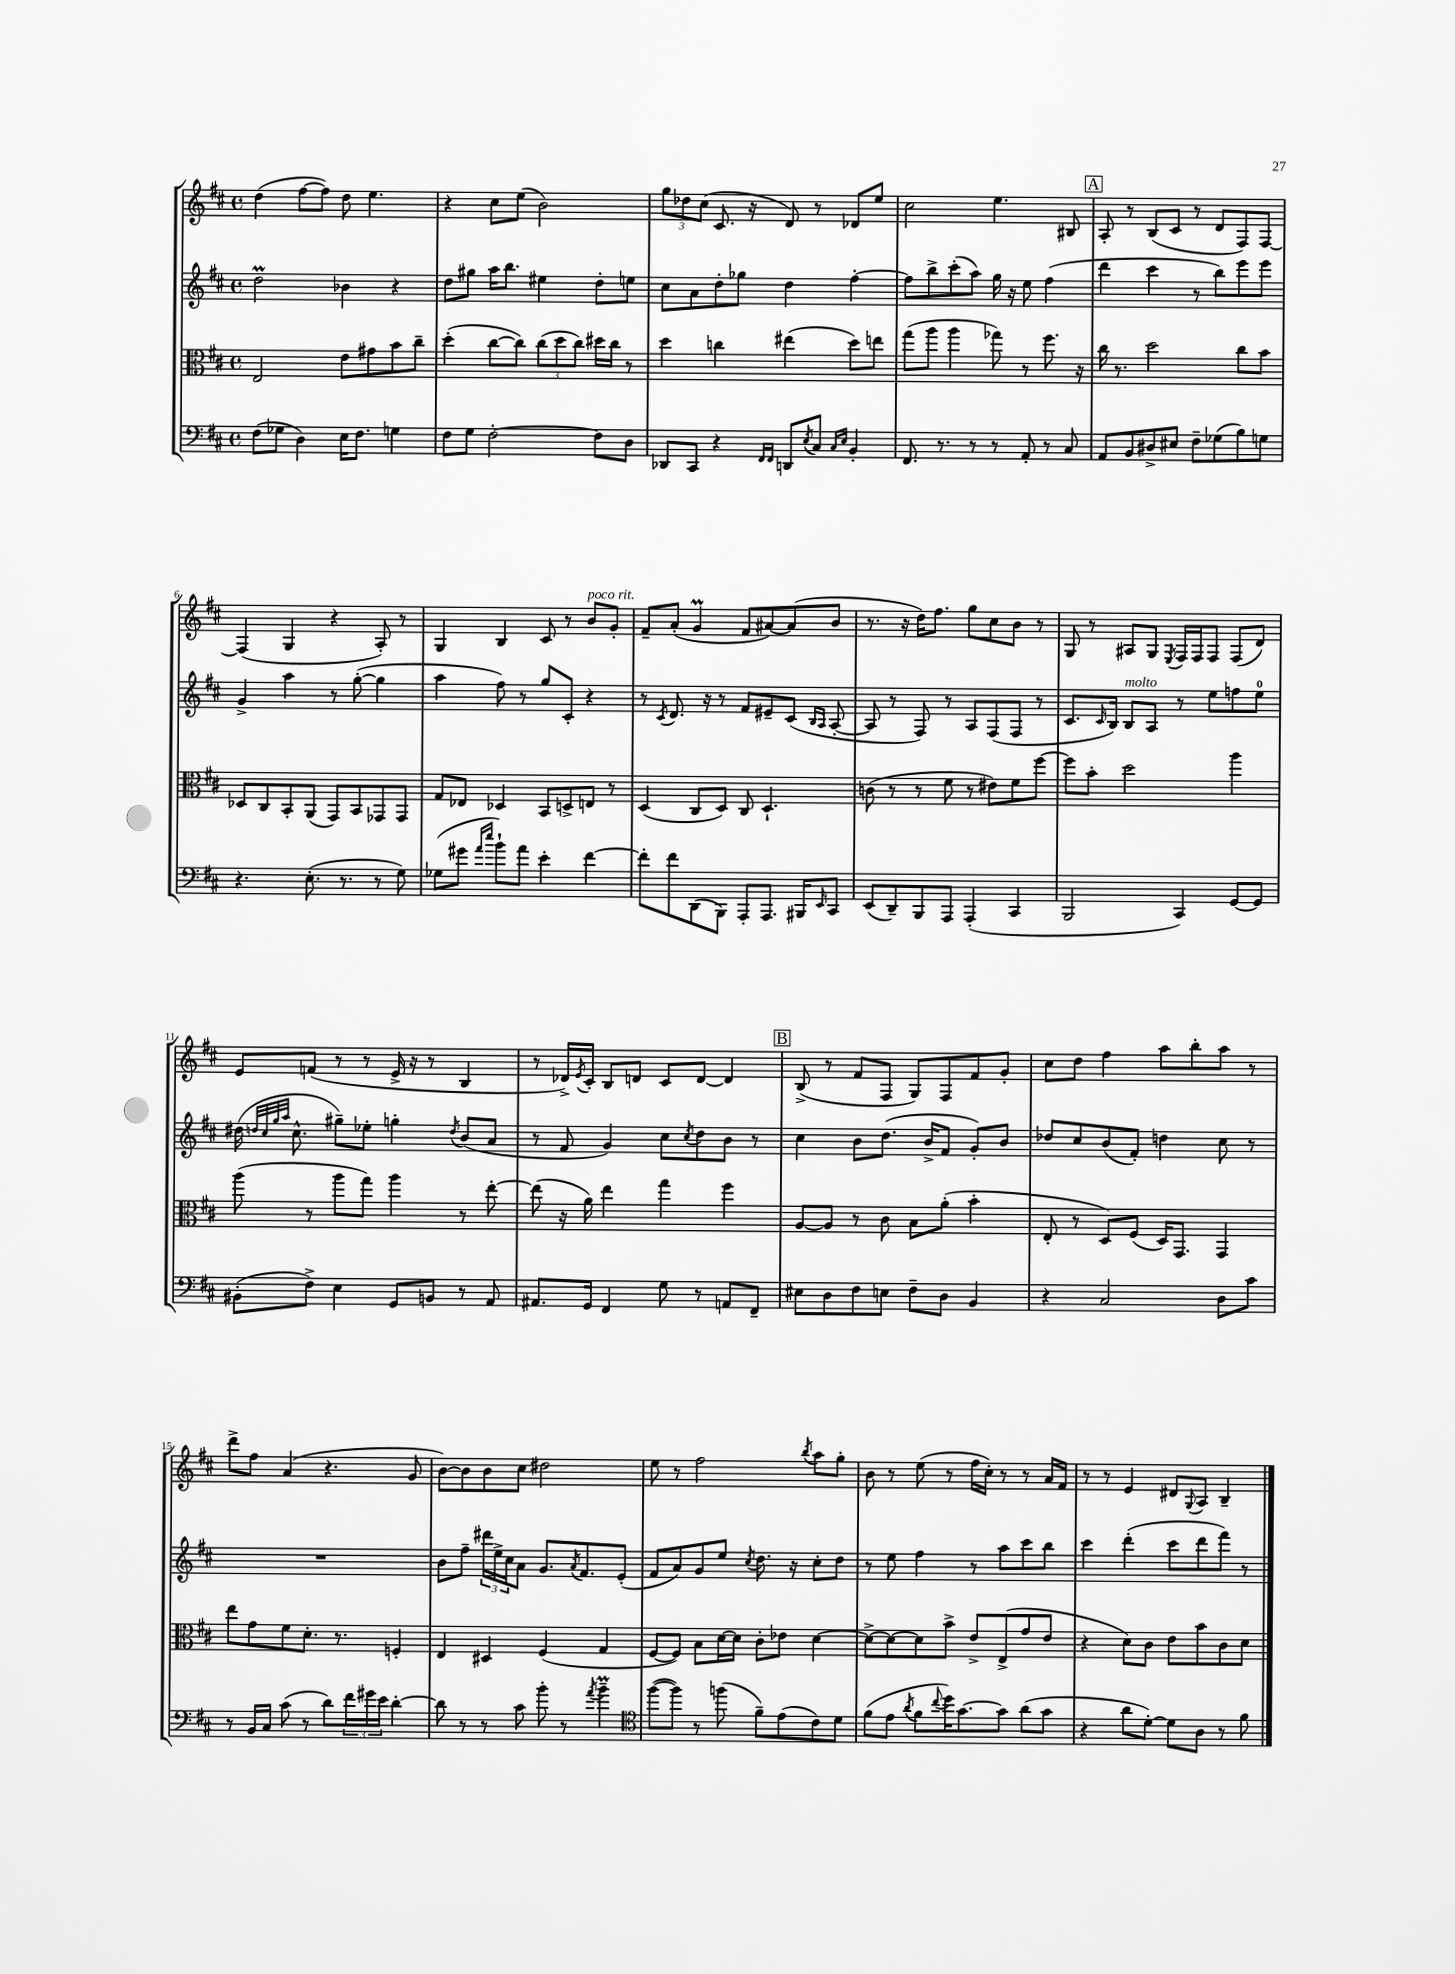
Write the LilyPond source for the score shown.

<<
\new StaffGroup <<
\new Staff = "s0" {
    \clef treble \key d \major \defaultTimeSignature \time 4/4
    d''4( fis''8~ fis''8) d''8 e''4. |
    r4 cis''8 e''8( b'2) |
    \tuplet 3/2 { g''8 des''8 cis''8( } cis'8. r16 d'8) r8 des'8 e''8 |
    cis''2 e''4. bis8 |
    \mark \markup { \box "A" } a8-. r8 b8( cis'8 r8 d'8 fis8) fis8~ |
    fis4( g4 r4 a8-.) r8 |
    g4 b4 cis'8 r8 b'8^\markup { \italic "poco rit." } g'8-. |
    fis'8-- a'8-.( g'4\prall fis'8 ais'8~) ais'8( b'8 |
    r8. r16 d''16) fis''8. g''8 cis''8 b'8 r8 |
    g8 r8 ais8 g8 \acciaccatura { e8 } fis16 fis16 fis8 fis8( d'8) |
    e'8 f'8( r8 r8 e'16-> r16 r8 b4 |
    r8 des'16->) \acciaccatura { e'8 } cis'16-. b8 d'8 cis'8 d'8~ d'4 |
    \mark \markup { \box "B" } b8->( r8 fis'8 fis8 g8) fis8 fis'8 g'8-. |
    cis''8 d''8 fis''4 a''8 b''8-. a''8 r8 |
    d'''8-> fis''8 a'4( r4. g'8 |
    b'8~) b'8 b'8 cis''8 dis''2 |
    e''8 r8 fis''2 \acciaccatura { b''8 } a''8 g''8-. |
    b'8 r8 e''8( r8 fis''16 cis''16-.) r8 r8 a'16 fis'16 |
    r8 r8 e'4 dis'8 \appoggiatura { g8 } a8 b4-- \bar "|." |
}
\new Staff = "s1" {
    \clef treble \key d \major \defaultTimeSignature \time 4/4
    d''2\prall bes'4 r4 |
    d''8 gis''8 a''16 b''8. eis''4 d''8-. e''8 |
    cis''8 a'8 d''8-. ges''8 d''4 fis''4~-. |
    fis''8 b''8-> cis'''8-.( a''8) g''16 r16 e''8 fis''4( |
    \mark \markup { \box "A" } d'''4 cis'''4 r8 b''8) e'''8 e'''8 |
    g'4-> a''4 r8 g''8~-.( g''4 |
    a''4 fis''8) r8 g''8 cis'8-. r4 |
    r8 \acciaccatura { cis'8 } d'8. r16 r8 fis'8 eis'8-- cis'8( \grace { b16 a16 } a8~-. |
    a8 r8 fis8) r8 a8 fis8( fis8 r8 |
    cis'8. \grace { cis'16 } b16) b8^\markup { \italic "molto" } a8 r8 e''8 f''8 e''8-0 |
    dis''16( \grace { d''32 cis''32 g''32 a''32 } cis''8.-^ gis''8--) ees''8-. g''4-. \acciaccatura { d''8 } b'8( a'8 |
    r8 fis'8 g'4) cis''8 \acciaccatura { cis''8 } d''8 b'8 r8 |
    \mark \markup { \box "B" } cis''4 b'8 d''8.( b'16-> fis'8 g'8-.) b'8 |
    des''8 cis''8 b'8( fis'8-.) d''4 cis''8 r8 |
    R1 |
    b'8 fis''8-- \tuplet 3/2 { dis'''16 e''16-> cis''16 } a'8 g'8. \acciaccatura { a'8 } fis'8. e'8-.( |
    fis'8 a'8) g'8 e''8 \acciaccatura { cis''8 } d''8. r16 cis''8-. d''8 |
    r8 e''8 fis''4 r8 a''8 cis'''8 b''8 |
    cis'''4 d'''4-.( cis'''8 d'''8 fis'''8) r8 \bar "|." |
}
\new Staff = "s2" {
    \clef alto \key d \major \defaultTimeSignature \time 4/4
    e2 e'8 gis'8 b'8 cis''8-- |
    d''4-.( cis''8~ cis''8) \tuplet 3/2 { cis''8( d''8 cis''8) } dis''16 cis''16 r8 |
    d''4 c''4 eis''4( d''8) e''8 |
    g''8( a''8 a''4 ges''8) r8 fis''8. r16 |
    \mark \markup { \box "A" } cis''16 r8. d''2 cis''8 b'8 |
    des8 cis8 b,8-. a,8( g,8) b,8 ges,8 ges,8 |
    g8 ees8 des4 b,8 d8-> e8 r8 |
    d4( cis8 d8) cis8 d4.-! |
    c'8( r8 r8 fis'8 r8 eis'8) fis'8 fis''8~ |
    fis''8 b'8-. d''2 a''4 |
    a''8( r8 a''8 g''8) a''4 r8 e''8~-. |
    e''8( r16 a'16) e''4 g''4 fis''4 |
    \mark \markup { \box "B" } a8~ a8 r8 cis'8 b8 a'8-.( b'4-. |
    e8-. r8 d8) fis8( d16) g,8. g,4 |
    e''8 g'8 fis'8 d'8.-. r8. f4-. |
    e4 dis4 fis4( g4 |
    fis8~ fis8) b8 d'16~ d'16 cis'8-. ees'8 d'4~ |
    d'8~-> d'8~ d'8 b'8-> e'8-> e8->( g'8 e'8 |
    r4 d'8) cis'8 e'8 b'8 cis'8 d'8 \bar "|." |
}
\new Staff = "s3" {
    \clef bass \key d \major \defaultTimeSignature \time 4/4
    fis8( ges8 d4) e16 fis8. g4 |
    fis8 g8 fis2~-. fis8 d8 |
    des,8 cis,8 r4 \grace { fis,16 fis,16 } d,8 \acciaccatura { e8 } cis8 \grace { cis16 e16 } b,4-. |
    fis,8. r8. r8 r8 a,8-. r8 cis8 |
    \mark \markup { \box "A" } a,8 b,8 dis8-> eis8 fis8-- ges8( b8) g8 |
    r4. e8.-.( r8. r8 g8) |
    ges8( gis'8 \grace { a'16 e''16 } b'8-!) a'8 e'4-. fis'4~ |
    fis'8-. fis'8 d,8( b,,8) a,,8-. a,,8. bis,,16 \grace { e,16 } cis,8 |
    e,8( d,8--) b,,8 a,,8 a,,4-.( cis,4 |
    b,,2 cis,4) g,8~ g,8 |
    bis,8-.( fis8->) e4 g,8 b,8 r8 a,8 |
    ais,8. g,16 fis,4 g8 r8 a,8 fis,8-- |
    \mark \markup { \box "B" } eis8 d8 fis8 e8 fis8-- d8 b,4 |
    r4 cis2 d8 cis'8 |
    r8 b,16 cis16 cis'8( r8 d'8) \tuplet 3/2 { fis'16 gis'16 e'16 } d'4~-. |
    d'8 r8 r8 cis'8 b'8-. r8 \acciaccatura { a'8 } b'4--\prall |
    \clef tenor fis''8~( fis''8) r8 f''8( fis'8--) e'8( cis'8) d'8 |
    fis'8( e'8 \acciaccatura { a'8 } fis'8 \appoggiatura { cis''8 } d''16) g'8.~ g'8 a'8( g'8 |
    r4 a'8 d'8~-.) d'8 a8 r8 fis'8 \bar "|." |
}
>>
>>
